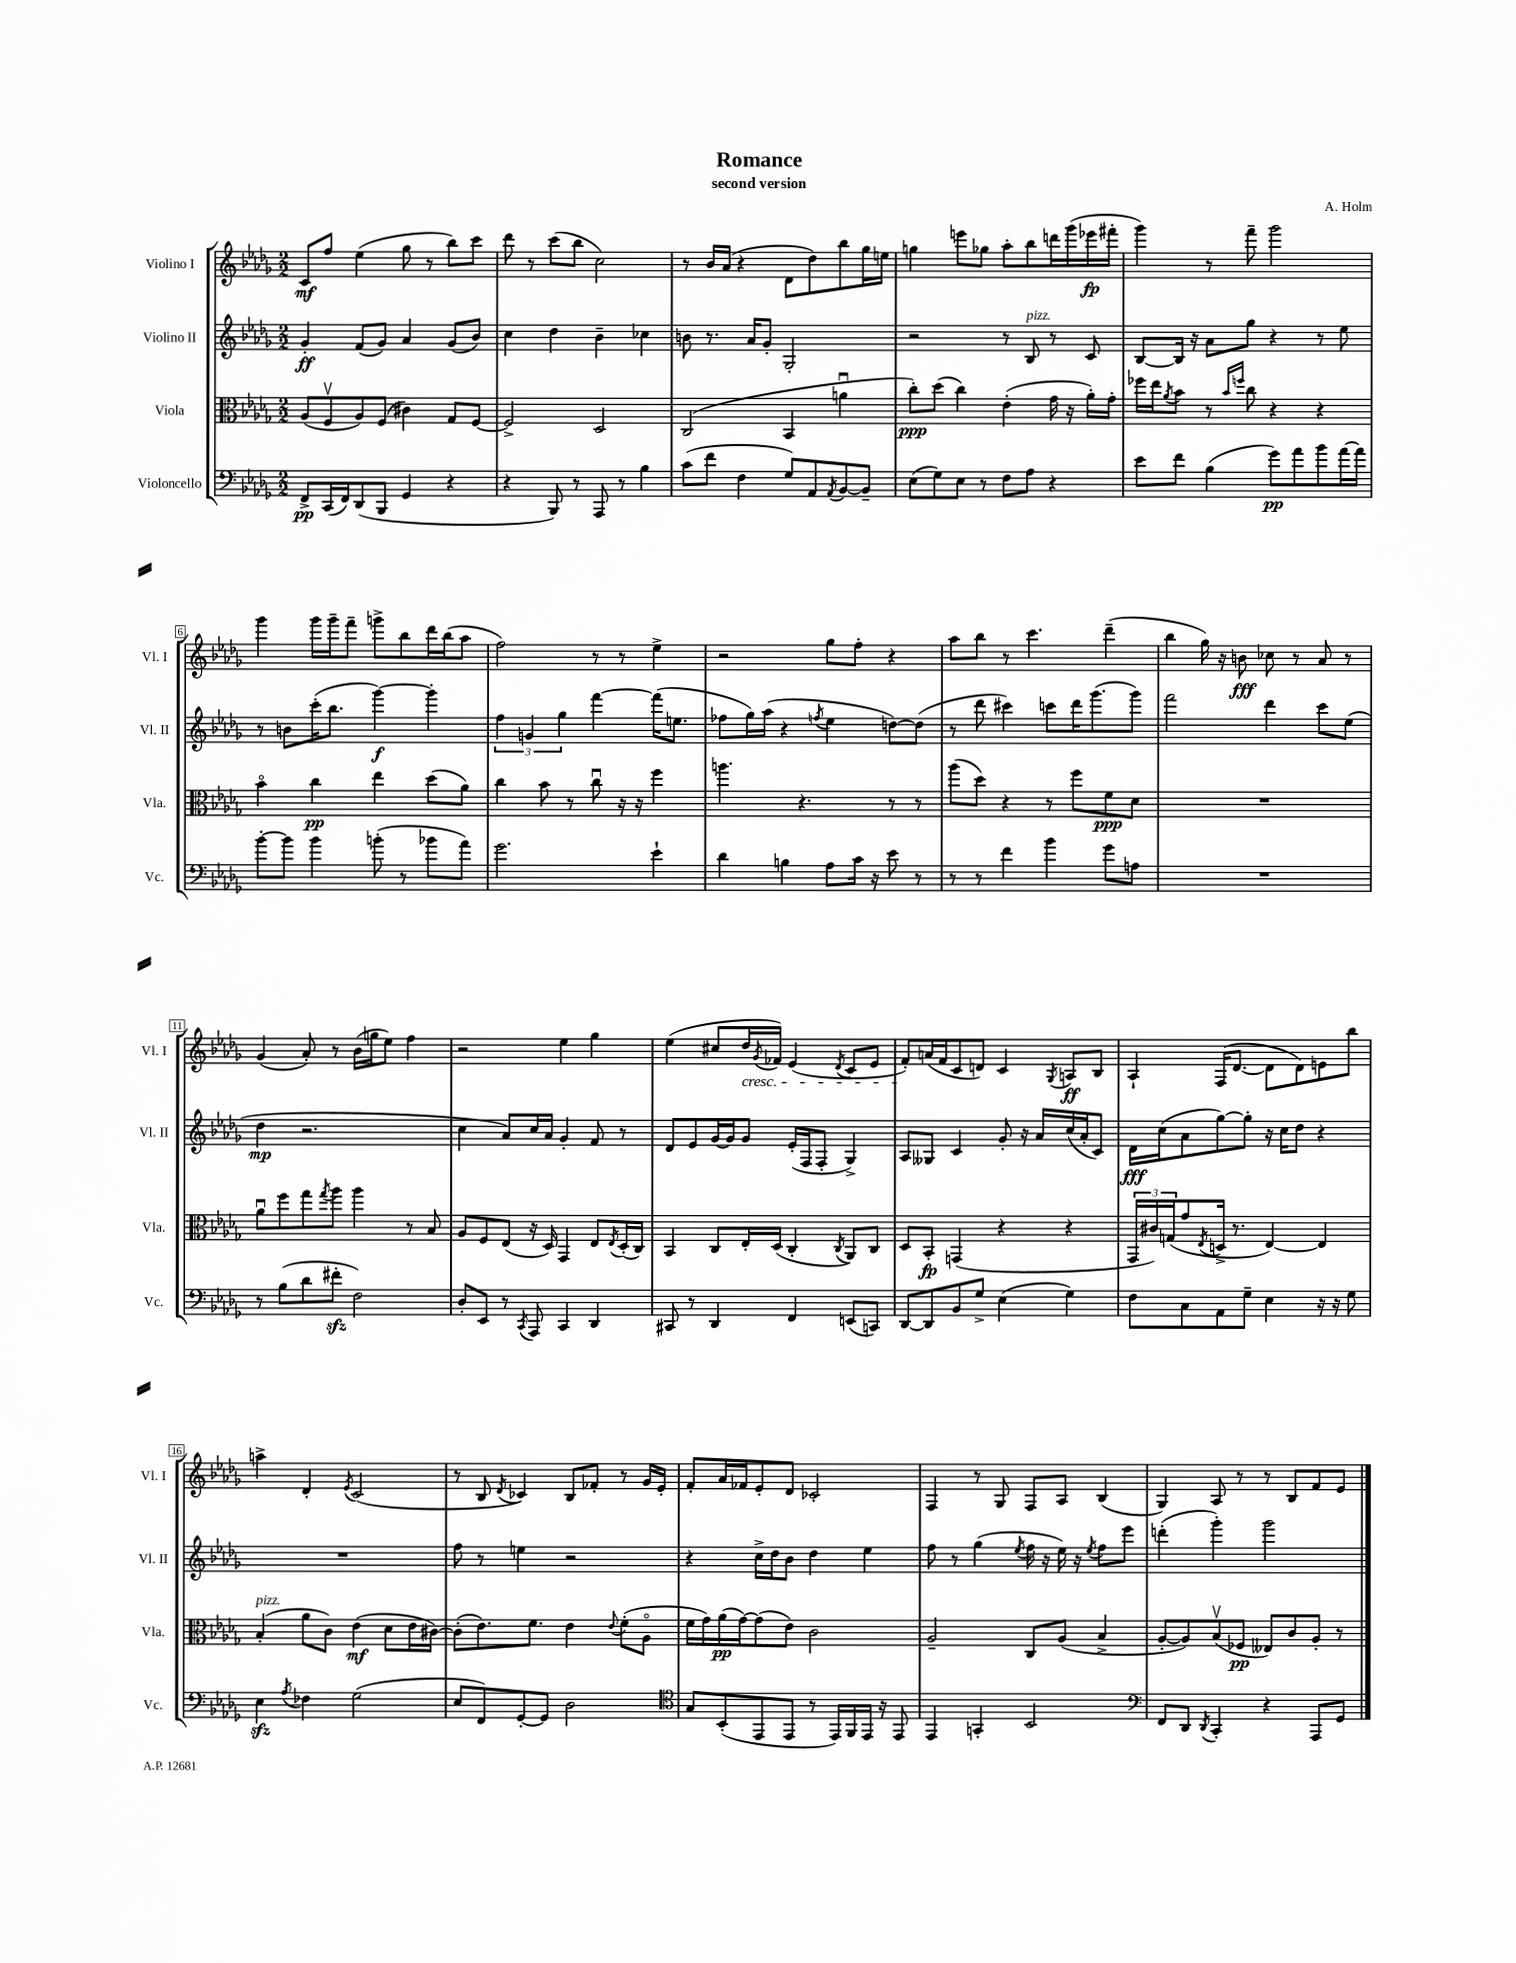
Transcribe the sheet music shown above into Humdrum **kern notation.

**kern	**kern	**kern	**kern
*staff4	*staff3	*staff2	*staff1
*clefF4	*clefC3	*clefG2	*clefG2
*k[b-e-a-d-g-]	*k[b-e-a-d-g-]	*k[b-e-a-d-g-]	*k[b-e-a-d-g-]
*M2/2	*M2/2	*M2/2	*M2/2
8FF^	(8A-	4g-'	8c
(16CC	8Fv	.	8ff
16FF)	.	.	.
(8DD-	8A-)	(8f	(4ee-
8BBB-	(8F	8g-)	.
4GG-	4c#)	4a-	8gg-
.	.	.	8r
4r	8G-	(8g-	8bb-)
.	[8F	8b-)	8ccc
=	=	=	=
4r	2F^]	4cc	8ddd-
.	.	.	8r
8BBB-)	.	4dd-	(8ccc
8r	.	.	8bb-
8AAA-	2D-	4b-~	2cc)
8r	.	.	.
4B-	.	4cc-	.
=	=	=	=
(8c	(2C	8b	8r
8f	.	8.r	16b-
.	.	.	(16a-
4F	.	.	4r
.	.	16a-	.
.	.	8g-'	.
8G-)	4BB-	2G-'	8d-
8AA-	.	.	8dd-)
8qAA-	.	.	.
[8BB-	4au	.	8bb-
8BB-~]	.	.	16gg-
.	.	.	16ee
=	=	=	=
(8E-	8cc')	2r	4gg
8G-)	(8dd-	.	.
8E-	4cc)	.	8eee
8r	.	.	8gg-
8F	(4e-'	8r	8aa-'
8A-	.	8B-	8bb-
4r	16g-	8r	16ddd
.	16r	.	(16ggg-
.	16a-')	8c	16eee-
.	16g-'	.	16fff#'
=	=	=	=
8e-	16ff-	[8B-	4ggg-)
.	16ee-	.	.
.	8qa-	.	.
8f	8b-	16B-]	.
.	.	16r	.
(4B-	8r	8a-	8r
.	16qqb-	.	.
.	16qqff	.	.
.	8cc	8gg-	8fff~
8g-)	4r	4r	2ggg-
8a-	.	.	.
8b-	4r	8r	.
[16a-	.	8ee-	.
16a-]	.	.	.
=	=	=	=
[8b-'	4b-o	8r	4ggg-
8b-]	.	8b	.
4b-	4cc	(16ccc'	16ggg-
.	.	8.bb-	16ggg-~
.	.	.	8fff~
(8b'	4ee-	[4ggg-)	8ggg^
8r	.	.	8bb-
8b-	(8dd-	4ggg-']	16ddd-
.	.	.	(16bb-
8a-)	8a-)	.	8aa-
=	=	=	=
2.g-	4cc	6ff	2ff)
.	.	6g	.
.	8b-	.	.
.	.	6gg-	.
.	8r	.	.
.	8ccu	[4fff	8r
.	16r	.	8r
.	16r	.	.
4e-`	4ff	(16fff]	4ee-^
.	.	8.ee	.
=	=	=	=
4d-	4.aa	8ff-	2r
.	.	16gg-)	.
.	.	(16aa-	.
4B	.	4r	.
.	4.r	.	.
.	.	8qff	.
8A-	.	4ee-	8gg-
16c	.	.	8ff'
16r	.	.	.
8e-	8r	[8dd)	4r
8r	8r	(8dd]	.
=	=	=	=
8r	(8aa-	8r	8aa-
8r	8dd-)	8ddd-	8bb-
4f	4r	4ccc#)	8r
.	.	.	4.ccc
4b-	8r	8ccc	.
.	8ff	16ddd-	.
.	.	(8.ggg-	.
8g-	8f	.	(4ddd-~
8A	8d-	8ggg-)	.
=	=	=	=
1r	1r	2fff	4bb-
.	.	.	16gg-)
.	.	.	16r
.	.	.	8b
.	.	4ddd-	8cc-
.	.	.	8r
.	.	8ccc	8a-
.	.	(8ee-	8r
=	=	=	=
8r	8a-u	4dd-	(4g-
(8B-	8ff	.	.
8d-	8gg-	2.r	8a-')
.	8qgg-	.	.
8f#'	8aa-	.	8r
2F)	4aa-	.	(16b-
.	.	.	16gg
.	.	.	8ee-)
.	8r	.	4ff
.	8B-	.	.
=	=	=	=
8D-'	8A-	4cc	2r
8EE-	8F	.	.
8r	(8E-	8a-)	.
8qCC	.	.	.
8AAA-	16r	16cc	.
.	16D-)	16a-	.
4CC	4GG-	4g-'	4ee-
4DD-	8E-	8f	4gg-
.	8qE-	.	.
.	(16D-'	8r	.
.	16C)	.	.
=	=	=	=
8CC#	4BB-	8d-	(4ee-
8r	.	8e-	.
4DD-	8C	[16g-	8cc#
.	.	16g-]	.
.	16E-'	8g-	16dd-
.	.	.	8qg-
.	(16D-	.	16f-)
4FF	4C'	(16e-'	(4e-
.	.	16F	.
.	.	8F'	.
.	8qC	.	8qd-
(8EE	8AA-)	4G-^)	8c
8CC)	8C	.	8e-
=	=	=	=
[8DD-	8D-	8A-	8f')
8DD-]	8BB-'	8G--	(16a
.	.	.	16f
8BB-	(4GG	4c	8c
8G-^	.	.	8d)
(4E-	4r	8g-'	4c
.	.	16r	.
.	.	16a-	.
.	.	.	8qG-
4G-)	4r	(16cc	8A
.	.	16a-'	.
.	.	8c)	8B-
=	=	=	=
8F	24GG-	16d-	4A-`
.	24c#)	.	.
.	.	(16cc	.
.	(24G	.	.
8C	8g-	8a-	.
.	8qE-	.	.
8AA-	16D^	[8gg-)	(16F
.	8.r	.	[8.d-
8G-~	.	8gg-']	.
4E-	[4E-)	16r	8d-]
.	.	16cc	.
.	.	8dd-	8d-)
16r	4E-]	4r	8e
16r	.	.	.
8G-	.	.	8bb-
=	=	=	=
4E-	(4B-'	1r	4aa^
8qA-	.	.	.
4F-	8a-	.	4d-'
.	8c)	.	.
.	.	.	8qe-
(2G-	(4e-	.	(2c
.	8d-	.	.
.	16e-	.	.
.	[16c#)	.	.
=	=	=	=
8E-	(8c#']	8ff	8r
8FF)	8.e-)	8r	8B-
.	.	.	8qd-
[8GG-'	.	4ee	4c-)
.	8.f	.	.
8GG-]	.	.	.
2D-	4e-	2r	8B-
.	.	.	8f-'
.	8qqe-	.	.
.	(8f'	.	8r
.	8A-o	.	16g-
.	.	.	16e-'
=	=	=	=
*clefC4	*	*	*
8G-	16f	4r	8f'
.	16g-)	.	.
(8BB-'	(16a-	.	16a-
.	[16g-)	.	16f-
8EE-	(8g-]	16cc^	8e-'
.	.	16dd-	.
8EE-	8e-)	8b-	8d-
8r	2c	4dd-	2c-'
16EE-)	.	.	.
16FF	.	.	.
16EE-	.	4ee-	.
16r	.	.	.
8EE-	.	.	.
=	=	=	=
4EE-	2A-~	8ff	4F
.	.	8r	.
4GG'	.	(4gg-	8r
.	.	.	8G-
.	.	8qee-	.
2BB-	8C	16ff	8F
.	.	16r	.
.	(8A-	16ee-)	8A-
.	.	16r	.
.	.	8qee-	.
.	4B-^	8ff	(4B-
.	.	8eee-	.
=	=	=	=
*clefF4	*	*	*
8FF	[8A-'	(4ddd'	4G-)
8DD-	8A-])	.	.
8qDD-	.	.	.
4CC'	(8B-v	4ggg-')	8A-
.	8F-	.	8r
4r	8E--)	2ggg-	8r
.	8c	.	8B-
8AAA-	8A-'	.	8f
8GG-	8r	.	8e-
==	==	==	==
*-	*-	*-	*-
